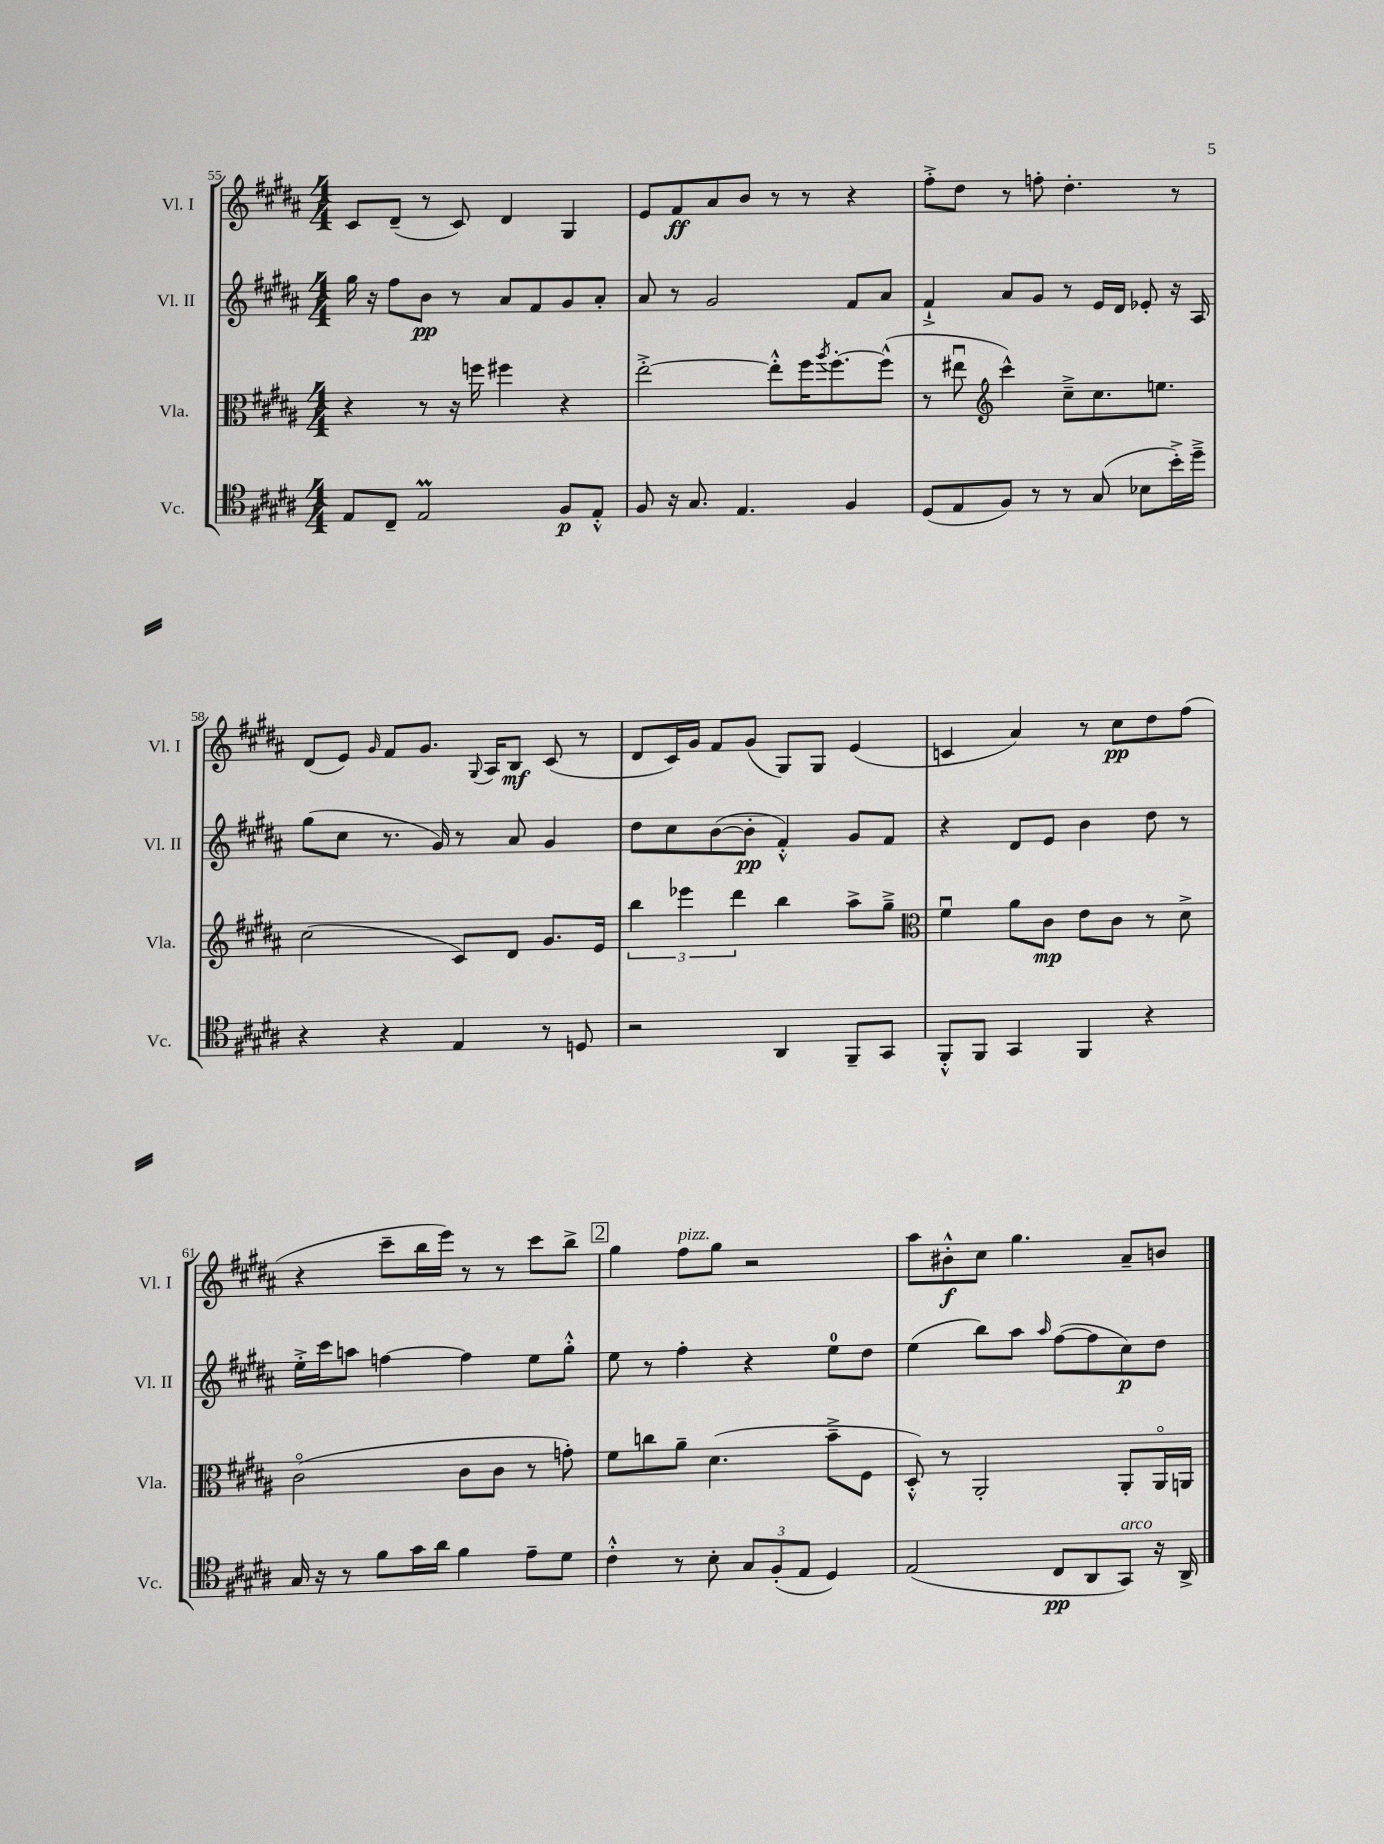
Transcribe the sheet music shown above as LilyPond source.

<<
\new StaffGroup <<
\new Staff = "s0" \with { instrumentName = "Vl. I" shortInstrumentName = "Vl. I" } {
    \clef treble \key b \major \numericTimeSignature \time 4/4
    cis'8 dis'8--( r8 cis'8) dis'4 gis4 |
    e'8 fis'8\ff ais'8 b'8 r8 r8 r4 |
    fis''8-.-> dis''8 r8 f''8-. dis''4.-. r8 |
    dis'8( e'8) \grace { gis'16 } fis'8 gis'8. \appoggiatura { gis8 } ais16 b8\mf cis'8( r8 |
    dis'8 cis'16) gis'16 fis'8 gis'8( gis8) gis8 e'4( |
    c'4 ais'4) r8 cis''8\pp dis''8 fis''8( |
    r4 cis'''8-- b''16 e'''16) r8 r8 cis'''8 b''8-> |
    \mark \markup { \box "2" } gis''4 fis''8^\markup { \italic "pizz." } gis''8 r2 |
    ais''8 bis'8-.-^\f cis''8 gis''4. ais'8-- b'8 \bar "|." |
}
\new Staff = "s1" \with { instrumentName = "Vl. II" shortInstrumentName = "Vl. II" } {
    \clef treble \key b \major \numericTimeSignature \time 4/4
    gis''16 r16 fis''8 b'8\pp r8 ais'8 fis'8 gis'8 ais'8-. |
    ais'8 r8 gis'2 fis'8 ais'8 |
    fis'4-!-> ais'8 gis'8 r8 e'16 dis'16 ees'8-. r16 ais16 |
    gis''8( cis''8 r8. gis'16) r8 ais'8 gis'4 |
    dis''8 cis''8 b'8~( b'8-.\pp fis'4-.-^) gis'8 fis'8 |
    r4 dis'8 e'8 b'4 dis''8 r8 |
    e''16-.-> cis'''16 a''8 f''4~ f''4 e''8 gis''8-.-^ |
    \mark \markup { \box "2" } e''8 r8 fis''4-. r4 e''8-0 dis''8 |
    e''4( b''8) ais''8 \grace { ais''16 } fis''8~( fis''8 cis''8\p) dis''8 \bar "|." |
}
\new Staff = "s2" \with { instrumentName = "Vla." shortInstrumentName = "Vla." } {
    \clef alto \key b \major \numericTimeSignature \time 4/4
    r4 r8 r16 f''16 fis''4 r4 |
    e''2~-.-> e''8-.-^ fis''16 \acciaccatura { ais''8 } fis''8.~-. fis''8-^( |
    r8 eis''8\downbow \clef treble cis'''4-^) cis''8---> cis''8. e''8. |
    cis''2( cis'8) dis'8 gis'8. e'16 |
    \tuplet 3/2 { b''4 ees'''4 dis'''4 } b''4 ais''8-> gis''8---> |
    \clef alto fis'4\downbow ais'8 cis'8\mp e'8 cis'8 r8 dis'8-> |
    cis'2\flageolet( cis'8 cis'8 r8 g'8-.) |
    \mark \markup { \box "2" } fis'8 c''8 ais'8-- dis'4.( b'8---> fis8 |
    dis8-.-^) r8 ais,2-. ais,8-. ais,16\flageolet a,16 \bar "|." |
}
\new Staff = "s3" \with { instrumentName = "Vc." shortInstrumentName = "Vc." } {
    \clef tenor \key b \major \numericTimeSignature \time 4/4
    e8 cis8-- e2\prall fis8\p e8-.-^ |
    fis8 r16 gis8. e4. fis4 |
    dis8( e8 fis8) r8 r8 gis8( bes8 b'16-.->) dis''16---> |
    r4 r4 e4 r8 d8 |
    r2 ais,4 fis,8-- gis,8 |
    fis,8-.-^ fis,8 gis,4 fis,4 r4 |
    gis16 r16 r8 fis'8 gis'16 ais'16 fis'4 e'8-- dis'8 |
    \mark \markup { \box "2" } cis'4-.-^ r8 b8-. \tuplet 3/2 { gis8 fis8-.( e8 } dis4) |
    e2( cis8\pp ais,8 gis,8^\markup { \italic "arco" }) r16 ais,16-> \bar "|." |
}
>>
>>
\layout { \context { \Score currentBarNumber = #55 } }
